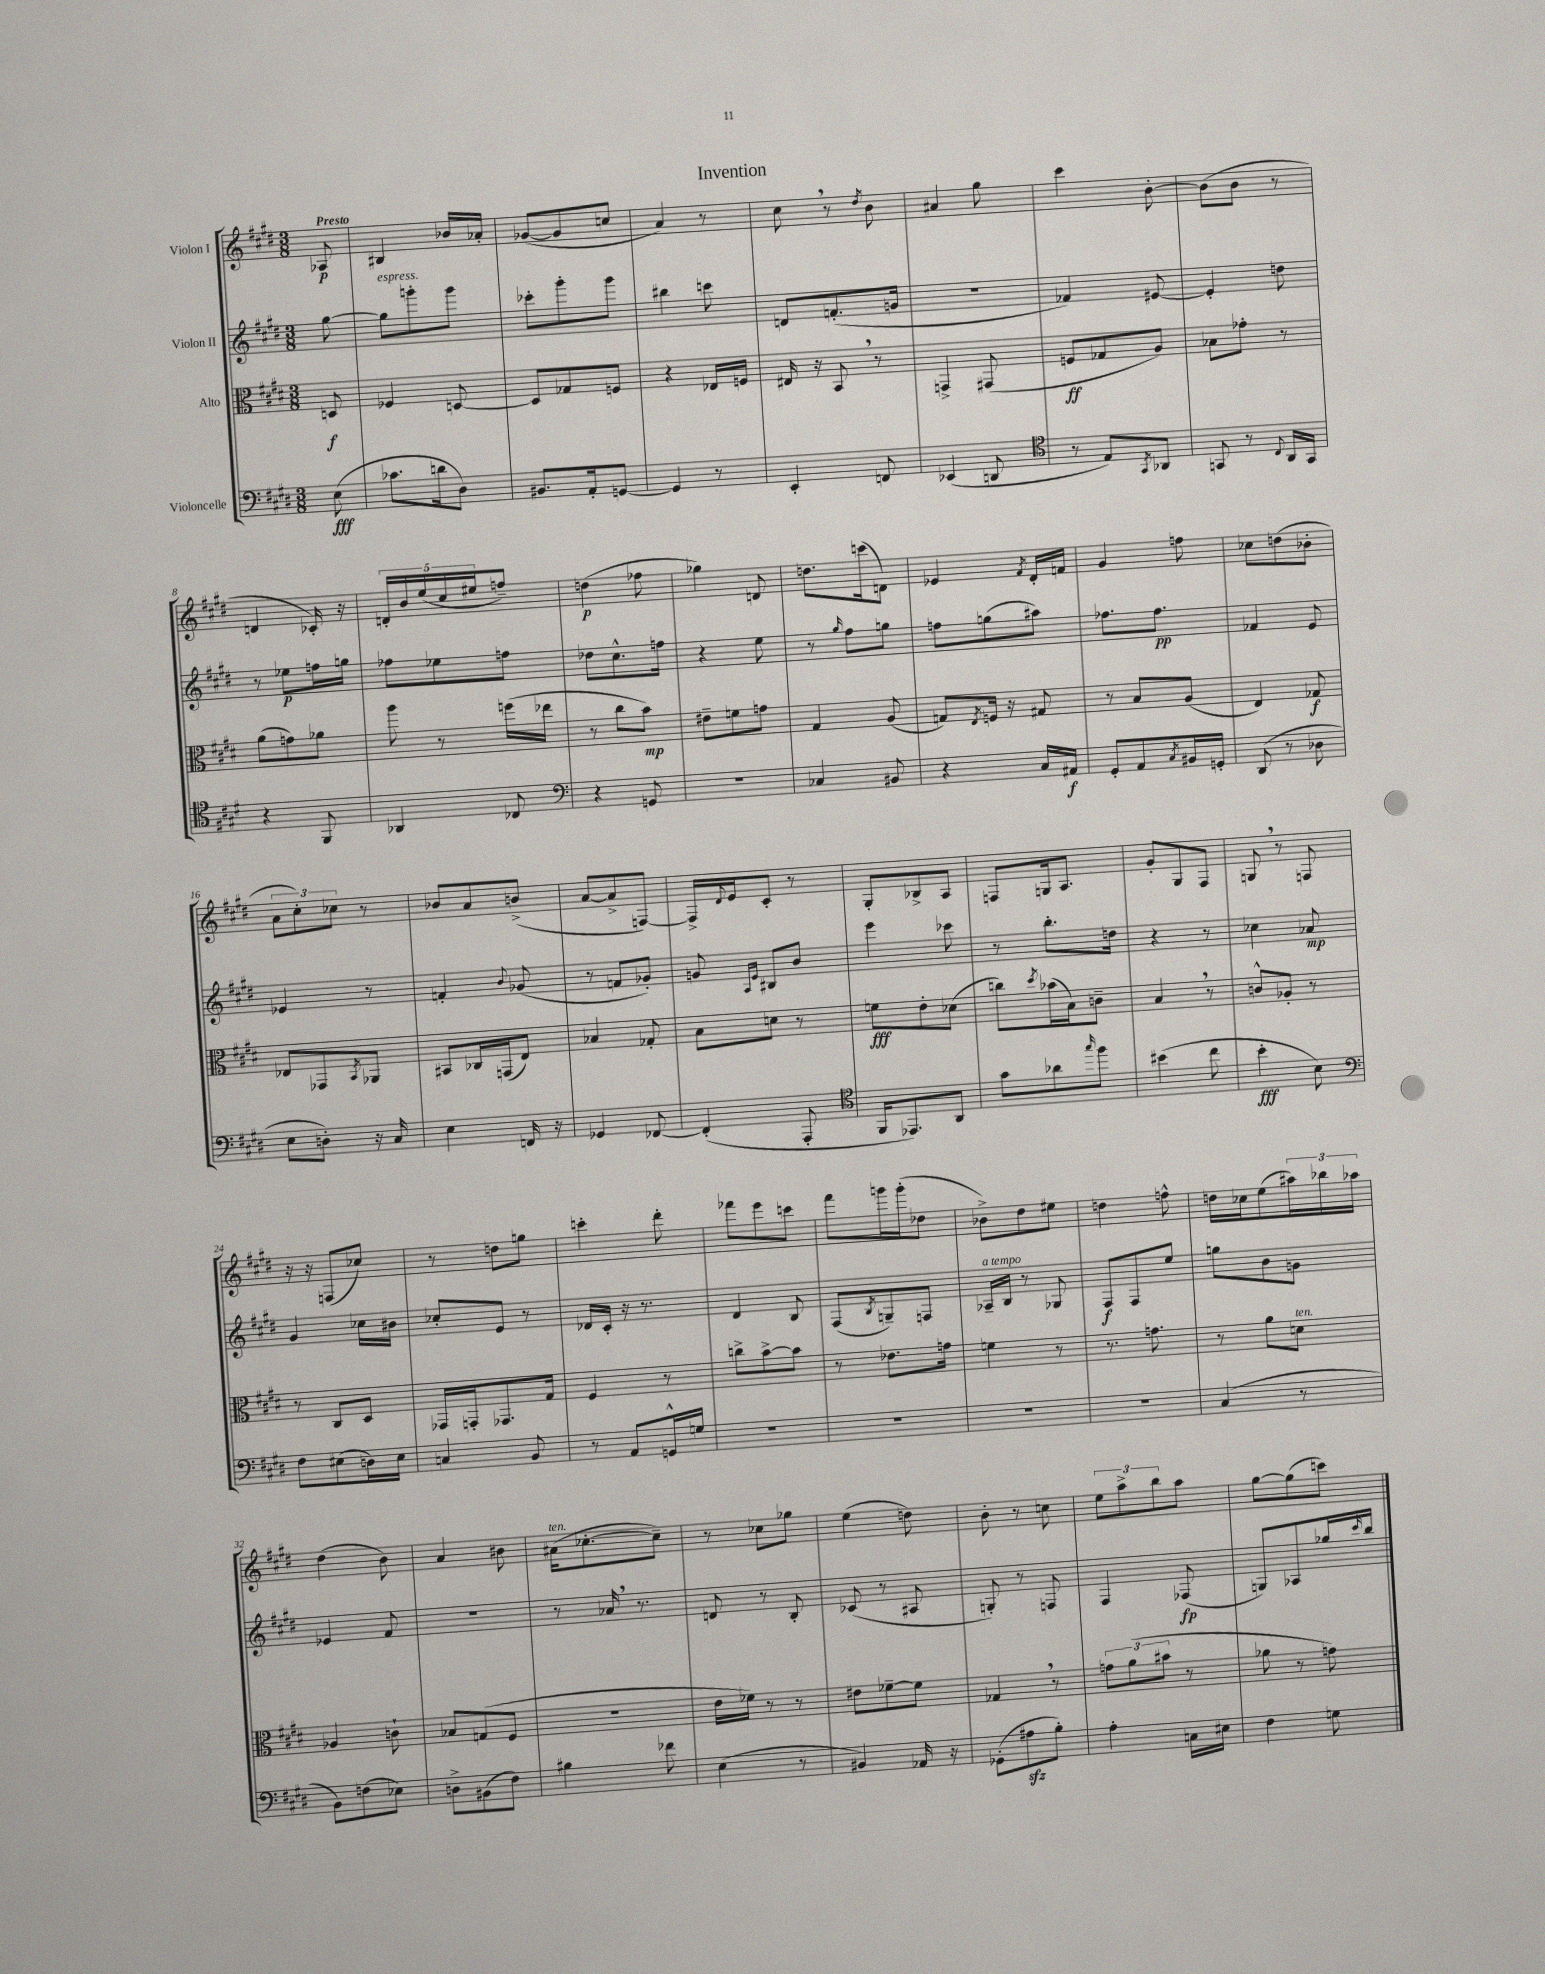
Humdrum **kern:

**kern	**kern	**kern	**kern
*staff4	*staff3	*staff2	*staff1
*clefF4	*clefC3	*clefG2	*clefG2
*k[f#c#g#d#]	*k[f#c#g#d#]	*k[f#c#g#d#]	*k[f#c#g#d#]
*M3/8	*M3/8	*M3/8	*M3/8
(8E	8D	[8gg#	8A-
=	=	=	=
8.c-	4F-	8gg#]	4B#
.	.	8ggg'	.
16d	.	.	.
8D#)	[8D	8ggg	16b-
.	.	.	16a-'
=	=	=	=
8.BB#	8D]	8ccc-'	([8g-
.	8G-	8ggg#'	8g-]
16AA'	.	.	.
[8GG	8F	8ggg#	8cc
=	=	=	=
4GG]	4r	4bb#	4a)
8r	16E-	8ccc	8r
.	16F	.	.
=	=	=	=
4EE'	16E#	8d	8cc#
.	16r	.	.
.	8BB	(8.f'	8r
.	.	.	8qdd#
8FF	8r	.	8b
.	.	16g	.
=	=	=	=
(4EE-	4GG^	4.r	4a#
8DD	(8GG#	.	8gg#
=	=	=	=
*clefC4	*	*	*
8r	8F	4f-)	4ccc#
8E)	8G-	.	.
8qGG#	.	.	.
8AA-	8A)	[8e#	[8b'
=	=	=	=
8GG	8B-	4e#']	(8b]
8r	8g-'	.	8b
8qqC#	.	.	.
16AA	8r	8dd	8r
16GG	.	.	.
=	=	=	=
4r	(8a	8r	4d
.	8g)	8ee-	.
8FF#	8a-	16ff	16c-')
.	.	16gg	16r
=	=	=	=
4AA-	8aa	8ff-	20d'
.	.	.	20b
.	.	.	(20ee
.	8r	8ee-	.
.	.	.	20cc#
.	.	.	20ee#
8C-	(16ff	8ff	8ff~)
.	16ee-	.	.
=	=	=	=
*clefF4	*	*	*
4r	8r	8dd-	(4dd
.	8cc#	8.cc#^^	.
8GG	8b)	.	8ff-
.	.	16ff	.
=	=	=	=
4.r	8e#~	4r	4gg-)
.	8f	.	.
.	8g	8ee	8d
=	=	=	=
4C-	4G#	8r	8.dd
.	.	16qqgg#	.
.	.	8ff#	.
.	.	.	(16ccc
8BB#	(8A	8gg	8d)
=	=	=	=
4r	8G)	8ff	4e-
.	8qE	.	.
.	16F	(8gg	.
.	16r	.	.
.	.	.	8qf#
16C#	8G#	8aa#)	16d#'
16AA#	.	.	16f
=	=	=	=
8GG#'	8r	8.ff-	4g#
8AA	8B	.	.
.	.	8.ff-	.
8qC#	.	.	.
16BB#	(8A	.	8ff
16GG'	.	.	.
=	=	=	=
(8DD#	4E)	4f-	8cc-
8r	.	.	(8dd
8D-	8G-	8e	8b-'
=	=	=	=
8E	8E-	4e-	12a
.	.	.	12cc#')
8D')	8GG-	.	.
.	.	.	12cc-
.	8qBB	.	.
16r	8AA-	8r	8r
16C#	.	.	.
=	=	=	=
4E	8BB#	4f'	8b-
.	16C-	.	8a
.	(16GG	.	.
.	.	8qqb	.
16FF	8E)	(8g-	(8b^
16r	.	.	.
=	=	=	=
4GG-	4B-	8r	[8a
.	.	8f	8a^]
[8FF-	8G-'	8g-')	[8F)
=	=	=	=
(4FF-']	8B	8g	16F^]
.	.	.	8qqd#
.	.	.	16e
.	.	16qqA	.
.	.	16qqe	.
.	8d	8B#	8c#'
8AAA'	8r	8b	8r
=	=	=	=
*clefC4	*	*	*
16FF#	8f	4eee	8G#'
8.EE-)	.	.	.
.	8e'	.	8B-^
8AA	(8d-	8ccc-	8A
=	=	=	=
8g#	8cc)	8r	8F
.	8qdd#	.	.
8a-	(16b-	8.bb'	16G
.	16B)	.	8.A
16qqgg#	.	.	.
8ff#	8c~	.	.
.	.	16dd	.
=	=	=	=
(4b#	4B	4r	8g#'
.	.	.	8G#
8cc#	8r	8r	8F#
=	=	=	=
4b'	8c^^	4cc-	8G
.	8A-'	.	8r
8B)	8r	8a-	8F
=	=	=	=
*clefF4	*	*	*
8F#	8r	4g#	16r
.	.	.	16r
(8E#	8C#	.	(8F
16D)	8D#	16cc-	8cc-)
16E#	.	16b#	.
=	=	=	=
4C	16GG-	8cc-'	8r
.	16GG'	.	.
.	8.GG-	8e	8dd
8BB	.	8r	8gg
.	16G#	.	.
=	=	=	=
8r	4F#	16d-	4ccc'
.	.	16c#'	.
8AA	.	16r	.
.	.	8.r	.
16GG^^	8r	.	8ddd#'
16G	.	.	.
=	=	=	=
4.r	8cc^	4d#	8fff-
.	[8b^	.	8eee
.	8b]	8B	8ccc
=	=	=	=
4.r	8r	(8F#	8fff#
.	.	8qB	.
.	8.e-	8G~)	16ggg
.	.	.	(16ggg'
.	.	8F	8dd-
.	16g	.	.
=	=	=	=
4.r	4f	16A-~	8b-^)
.	.	16B	.
.	.	8r	8dd#
.	8r	8G-	8ee#
=	=	=	=
4.r	8.r	8F#	4dd
.	.	8F#	.
.	8.g	.	.
.	.	8ee	8ff^^
=	=	=	=
(4C#	8r	8gg	16dd
.	.	.	16cc-
.	8a	8b	(8ee
8r	8d	8g	24aa#)
.	.	.	24bb-
.	.	.	24aa-
=	=	=	=
8BB)	4A-	4e-	(4dd#
(8F	.	.	.
8E-)	8c`	8f#	8b)
=	=	=	=
8D^	8B-	4.r	4a
(8BB#	(8G	.	.
8F#)	8F#	.	8b#
=	=	=	=
4B#	4.r	8r	(16a#
.	.	.	[8.cc-'
.	.	16a-	.
.	.	8.r	.
8f-	.	.	8cc-~])
=	=	=	=
(4E	16e	8d	8r
.	16f-)	.	.
.	8r	8r	8cc-
8r	8r	8B'	8gg-
=	=	=	=
4BB#)	8e#	(8c-	(4ee
.	[8f-~	8r	.
16AA-	8f-]	8A#	8dd)
16r	.	.	.
=	=	=	=
(8GG-'	4G-	8G')	8b'
8A#	.	8r	8r
8B')	8r	8F	8cc
=	=	=	=
4A'	12g	4F#	12ee
.	(12a	.	12aa^
.	12b#	.	12bb
16C	8r	(8F-	8aa
16E#	.	.	.
=	=	=	=
4F#	8a-	8G)	[8gg#
.	8r	8A-	(8gg#]
8G	8g)	16gg-	8ccc)
.	.	16qqccc#	.
.	.	16bb	.
==	==	==	==
*-	*-	*-	*-
